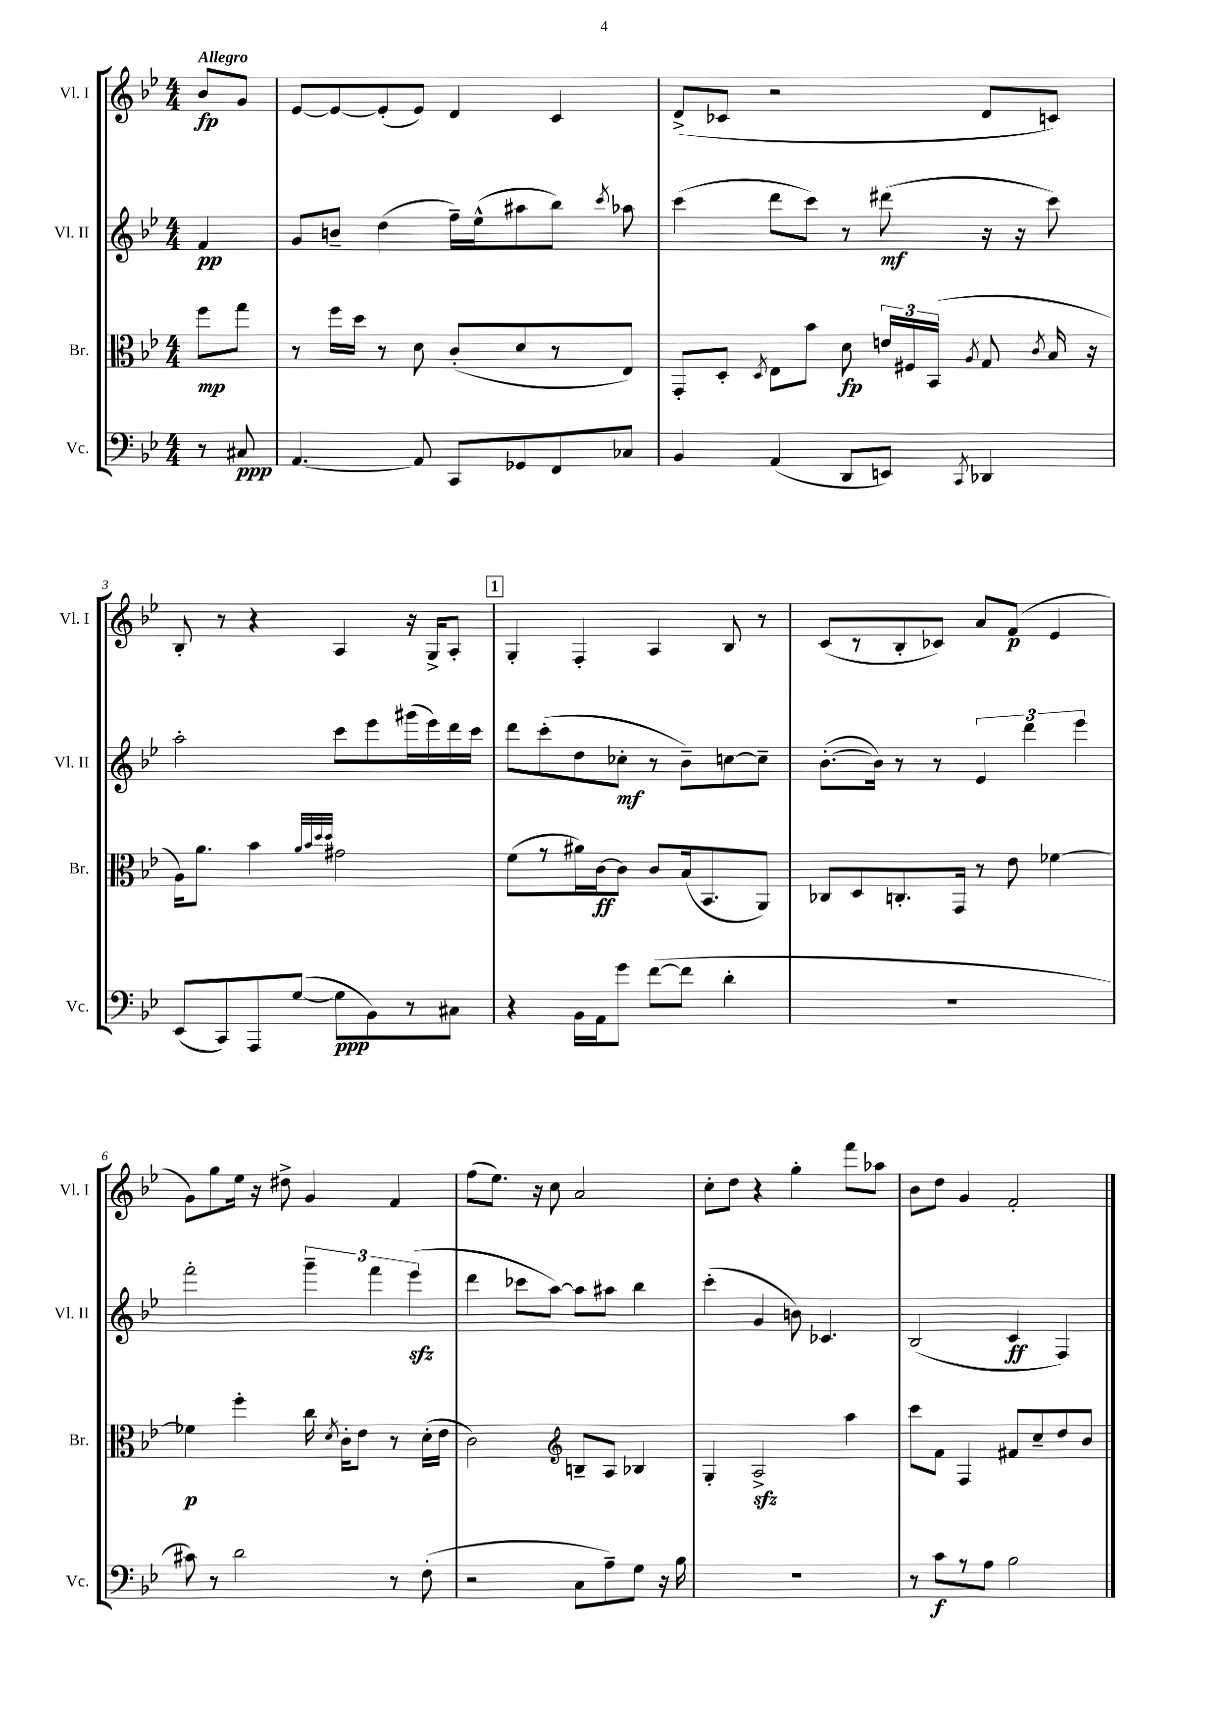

**kern	**dynam	**kern	**dynam	**kern	**dynam	**kern	**dynam
*part4	*part4	*part3	*part3	*part2	*part2	*part1	*part1
*staff4	*staff4	*staff3	*staff3	*staff2	*staff2	*staff1	*staff1
*I"Vc.	*	*I"Br.	*	*I"Vl. II	*	*I"Vl. I	*
*I'Vc.	*	*I'Br.	*	*I'Vl. II	*	*I'Vl. I	*
*clefF4	*	*clefC3	*	*clefG2	*	*clefG2	*
*k[b-e-]	*	*k[b-e-]	*	*k[b-e-]	*	*k[b-e-]	*
*M4/4	*	*M4/4	*	*M4/4	*	*M4/4	*
=	=	=	=	=	=	=	=
!	!	!	!	!	!	!LO:TX:a:B:t=Allegro	!
8r	.	8ff\L	mp	4f/	pp	8b-/L	fp
8C#X/	ppp	8gg\J	.	.	.	8g/J	.
=1	=1	=1	=1	=1	=1	=1	=1
[4.AA/	.	8r	.	8g/L	.	[8e-/L	.
.	.	16ff\LL	.	8bn~/J	.	8e-/_	.
.	.	16dd\JJ	.	.	.	.	.
.	.	8r	.	(4dd\	.	(8e-'/]	.
8AA/]	.	8d\	.	.	.	8e-/J)	.
8CC/L	.	(8c'/L	.	16ff~\LL)	.	4d/	.
.	.	.	.	(16ee-^^\J	.	.	.
8GG-X/	.	8d/	.	8aa#X\	.	.	.
8FF/	.	8r	.	8bb-\J)	.	4c/	.
.	.	.	.	8qccc/	.	.	.
8C-X/J	.	8E-/J)	.	8aa-X\	.	.	.
=2	=2	=2	=2	=2	=2	=2	=2
4BB-/	.	8GG'/L	.	(4ccc\	.	(8d^/L	.
.	.	8D'/J	.	.	.	8c-X/J	.
.	.	8qD/	.	.	.	.	.
(4AA/	.	8E-\L	.	8ddd\L	.	2r	.
.	.	8b-\J	.	8ccc\J)	.	.	.
8DD/L	.	8d\	fp	8r	.	.	.
8EEn/J)	.	24en/LL	.	(8ddd#X\	mf	.	.
.	.	24F#X/	.	.	.	.	.
.	.	(24BB-/JJ	.	.	.	.	.
8qCC/	.	8qA/	.	.	.	.	.
4DD-X/	.	8G/	.	16r	.	8d/L	.
.	.	.	.	16r	.	.	.
.	.	8qc/	.	.	.	.	.
.	.	16B-/	.	8ccc\)	.	8cn/J)	.
.	.	16r	.	.	.	.	.
!!LO:LB:g=z
=3	=3	=3	=3	=3	=3	=3	=3
(8EE-/L	.	16A\KL)	.	2aa'\	.	8B-'/	.
.	.	8.a\J	.	.	.	.	.
8CC/)	.	.	.	.	.	8r	.
8AAA/	.	4b-\	.	.	.	4r	.
([8G/J	.	.	.	.	.	.	.
.	.	32qqa/LLL	.	.	.	.	.
.	.	32qqb-/	.	.	.	.	.
.	.	32qqdd/	.	.	.	.	.
.	.	32qqdd/JJJ	.	.	.	.	.
8G\L]	ppp	2g#X\	.	8ccc\L	.	4A/	.
8BB-\)	.	.	.	8eee-\	.	.	.
8r	.	.	.	(16ggg#X\L	.	16r	.
.	.	.	.	16eee-\)	.	16G^/KL	.
8C#X\J	.	.	.	16ddd\	.	8A'/J	.
.	.	.	.	16ccc\JJ	.	.	.
!!LO:REH:place=s1:t=1
=4	=4	=4	=4	=4	=4	=4	=4
4r	.	(8f\L	.	8ddd\L	.	4G'/	.
.	.	8r	.	(8ccc'\	.	.	.
16BB-\LL	.	16a#X\L)	.	8dd\	.	4F'/	.
16AA\J	.	[16c\J	ff	.	.	.	.
8g\J	.	8c\J]	.	8cc-X'\J	mf	.	.
([8f\L	.	8c/L	.	8r	.	4A/	.
8f\J]	.	(16B-/k	.	8b-~\L)	.	.	.
.	.	8.BB-/	.	.	.	.	.
4d'\	.	.	.	[8ccn\	.	8B-/	.
.	.	8AA/J)	.	8cc~\J]	.	8r	.
=5	=5	=5	=5	=5	=5	=5	=5
1r	.	8C-X/L	.	([8.b-'\L	.	(8c/L	.
.	.	8D/	.	.	.	8r	.
.	.	.	.	16b-\Jk])	.	.	.
.	.	8.Cn'/	.	8r	.	8B-'/	.
.	.	.	.	8r	.	8c-X/J)	.
.	.	16GG/Jk	.	.	.	.	.
.	.	8r	.	6e-/	.	8a/L	.
.	.	8e-\	.	.	.	(8f/J	p
.	.	.	.	6ddd\	.	.	.
.	.	[4f-X\	.	.	.	4e-/	.
.	.	.	.	6eee-\	.	.	.
!!LO:LB:g=z
=6	=6	=6	=6	=6	=6	=6	=6
8c#X\)	.	4f-X\]	p	2fff'\	.	8g\L)	.
8r	.	.	.	.	.	8gg\	.
2d\	.	4ff'\	.	.	.	16ee-\Jk	.
.	.	.	.	.	.	16r	.
.	.	.	.	.	.	8dd#X^\	.
.	.	16cc\	.	6ggg~\	.	4g/	.
.	.	8qd/	.	.	.	.	.
.	.	16c'\KL	.	.	.	.	.
.	.	8e-\J	.	.	.	.	.
.	.	.	.	6fff\	.	.	.
8r	.	8r	.	.	.	4f/	.
.	.	.	.	(6eee-zz\	.	.	.
(8F'\	.	(16d'\LL	.	.	.	.	.
.	.	16e-\JJ	.	.	.	.	.
=7	=7	=7	=7	=7	=7	=7	=7
2r	.	2c\)	.	4ddd\	.	(8ff\L	.
.	.	.	.	.	.	8.ee-\J)	.
.	.	.	.	8ccc-X\L	.	.	.
.	.	.	.	.	.	16r	.
.	.	.	.	[8aa\J)	.	8cc\	.
*	*	*clefG2	*	*	*	*	*
8C\L	.	8Bn~/L	.	8aa\L]	.	2a/	.
8A~\)	.	8A/J	.	8aa#X\J	.	.	.
8G\J	.	4B-X/	.	4bb-\	.	.	.
16r	.	.	.	.	.	.	.
16B-\	.	.	.	.	.	.	.
=8	=8	=8	=8	=8	=8	=8	=8
1r	.	4G'/	.	(4ccc'\	.	8cc'\L	.
.	.	.	.	.	.	8dd\J	.
.	.	2Azz^/	.	4g/	.	4r	.
.	.	.	.	8bn\)	.	4gg'\	.
.	.	.	.	4.c-X/	.	.	.
.	.	4aa\	.	.	.	8fff\L	.
.	.	.	.	.	.	8aa-X\J	.
=9	=9	=9	=9	=9	=9	=9	=9
8r	.	8ccc\L	.	(2B-/	.	8b-\L	.
8c\L	f	8f\J	.	.	.	8dd\J	.
8r	.	4F/	.	.	.	4g/	.
8A\J	.	.	.	.	.	.	.
2B-\	.	8f#X/L	.	4c/	ff	2f'/	.
.	.	8cc~/	.	.	.	.	.
.	.	8dd/	.	4F/)	.	.	.
.	.	8b-/J	.	.	.	.	.
==	==	==	==	==	==	==	==
*-	*-	*-	*-	*-	*-	*-	*-
